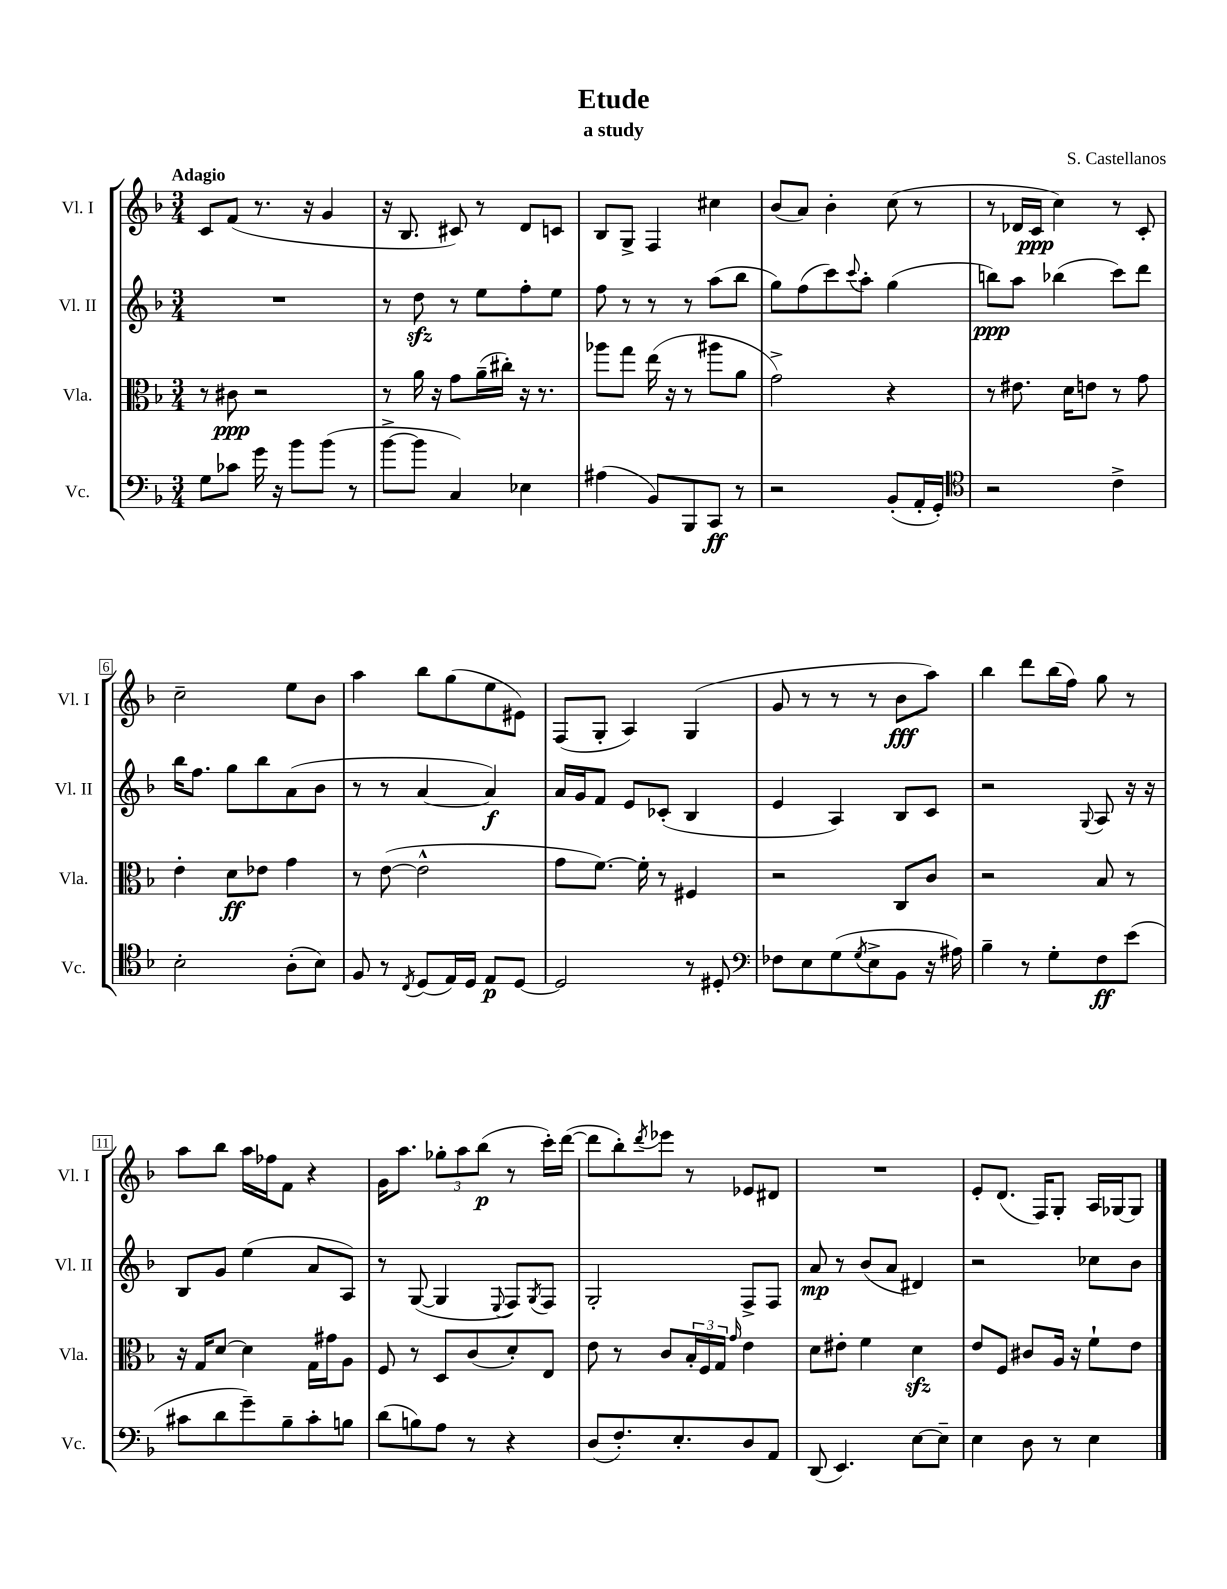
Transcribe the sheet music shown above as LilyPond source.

\header { title = "Etude" composer = "S. Castellanos" subtitle = "a study" }
<<
\new StaffGroup <<
\new Staff = "s0" \with { instrumentName = "Vl. I" shortInstrumentName = "Vl. I" } {
    \clef treble \key f \major \numericTimeSignature \time 3/4 \tempo "Adagio"
    c'8 f'8( r8. r16 g'4 |
    r16 bes8. cis'8) r8 d'8 c'8 |
    bes8 g8-> f4 cis''4 |
    bes'8( a'8) bes'4-. c''8( r8 |
    r8 des'16 c'16\ppp c''4) r8 c'8-. |
    c''2-- e''8 bes'8 |
    a''4 bes''8 g''8( e''8 eis'8) |
    f8( g8-. a4) g4( |
    g'8 r8 r8 r8 bes'8\fff a''8) |
    bes''4 d'''8 bes''16( f''16) g''8 r8 |
    a''8 bes''8 a''16 fes''16 f'8 r4 |
    g'16 a''8. \tuplet 3/2 { ges''8-. a''8 bes''8\p( } r8 c'''16-.) d'''16~( |
    d'''8 bes''8-.) \acciaccatura { d'''8 } ees'''8 r8 ees'8 dis'8 |
    R2. |
    e'8-. d'8.( f16) g8-. a16 ges16~ ges8 \bar "|." |
}
\new Staff = "s1" \with { instrumentName = "Vl. II" shortInstrumentName = "Vl. II" } {
    \clef treble \key f \major \numericTimeSignature \time 3/4
    R2. |
    r8 d''8\sfz r8 e''8 f''8-. e''8 |
    f''8 r8 r8 r8 a''8( bes''8 |
    g''8) f''8( c'''8) \appoggiatura { c'''8 } a''8-. g''4( |
    b''8\ppp) a''8 bes''4( c'''8) d'''8 |
    bes''16 f''8. g''8 bes''8 a'8( bes'8 |
    r8 r8 a'4~ a'4\f) |
    a'16 g'16 f'8 e'8 ces'8-.( bes4 |
    e'4 a4) bes8 c'8 |
    r2 \appoggiatura { g8 } a8 r16 r16 |
    bes8 g'8 e''4( a'8 a8) |
    r8 g8~( g4 \appoggiatura { e8 } f8) \acciaccatura { g8 } f8 |
    g2-. f8-> f8 |
    a'8\mp r8 bes'8( a'8 dis'4) |
    r2 ces''8 bes'8 \bar "|." |
}
\new Staff = "s2" \with { instrumentName = "Vla." shortInstrumentName = "Vla." } {
    \clef alto \key f \major \numericTimeSignature \time 3/4
    r8 cis'8\ppp r2 |
    r8 a'16 r16 g'8 a'16--( cis''16-.) r16 r8. |
    aes''8 g''8 e''16( r16 r8 ais''8 a'8 |
    g'2->) r4 |
    r8 eis'8. d'16 e'8 r8 g'8 |
    e'4-. d'8\ff ees'8 g'4 |
    r8 e'8~( e'2-^ |
    g'8 f'8.~) f'16-. r8 fis4 |
    r2 c8 c'8 |
    r2 bes8 r8 |
    r16 g16 d'8~ d'4 g16 gis'16 a8 |
    f8 r8 d8 c'8( d'8-.) e8 |
    e'8 r8 c'8 \tuplet 3/2 { bes16-. f16 g16 } \grace { g'16 } e'4 |
    d'8 eis'8-. f'4 d'4\sfz |
    e'8 f8 cis'8 a16 r16 f'8-! e'8 \bar "|." |
}
\new Staff = "s3" \with { instrumentName = "Vc." shortInstrumentName = "Vc." } {
    \clef bass \key f \major \numericTimeSignature \time 3/4
    g8 ces'8 g'16 r16 bes'8 bes'8( r8 |
    bes'8~-> bes'8 c4) ees4 |
    ais4( bes,8) bes,,8 c,8\ff r8 |
    r2 bes,8-.( a,16-. g,16-.) |
    \clef tenor r2 c'4-> |
    bes2-. a8-.( bes8) |
    f8 r8 \acciaccatura { c8 } d8( e16) d16 e8\p d8~ |
    d2 r8 dis8-. |
    \clef bass fes8 e8 g8( \acciaccatura { g8 } e8-> bes,8 r16 ais16) |
    bes4-- r8 g8-. f8\ff e'8( |
    cis'8 d'8 g'8--) bes8-- cis'8-. b8 |
    d'8( b8) a8 r8 r4 |
    d8( f8.-.) e8.-. d8 a,8 |
    d,8( e,4.) e8~ e8-- |
    e4 d8 r8 e4 \bar "|." |
}
>>
>>
\layout { \context { \Score \override BarNumber.stencil = #(make-stencil-boxer 0.1 0.3 ly:text-interface::print) } }
